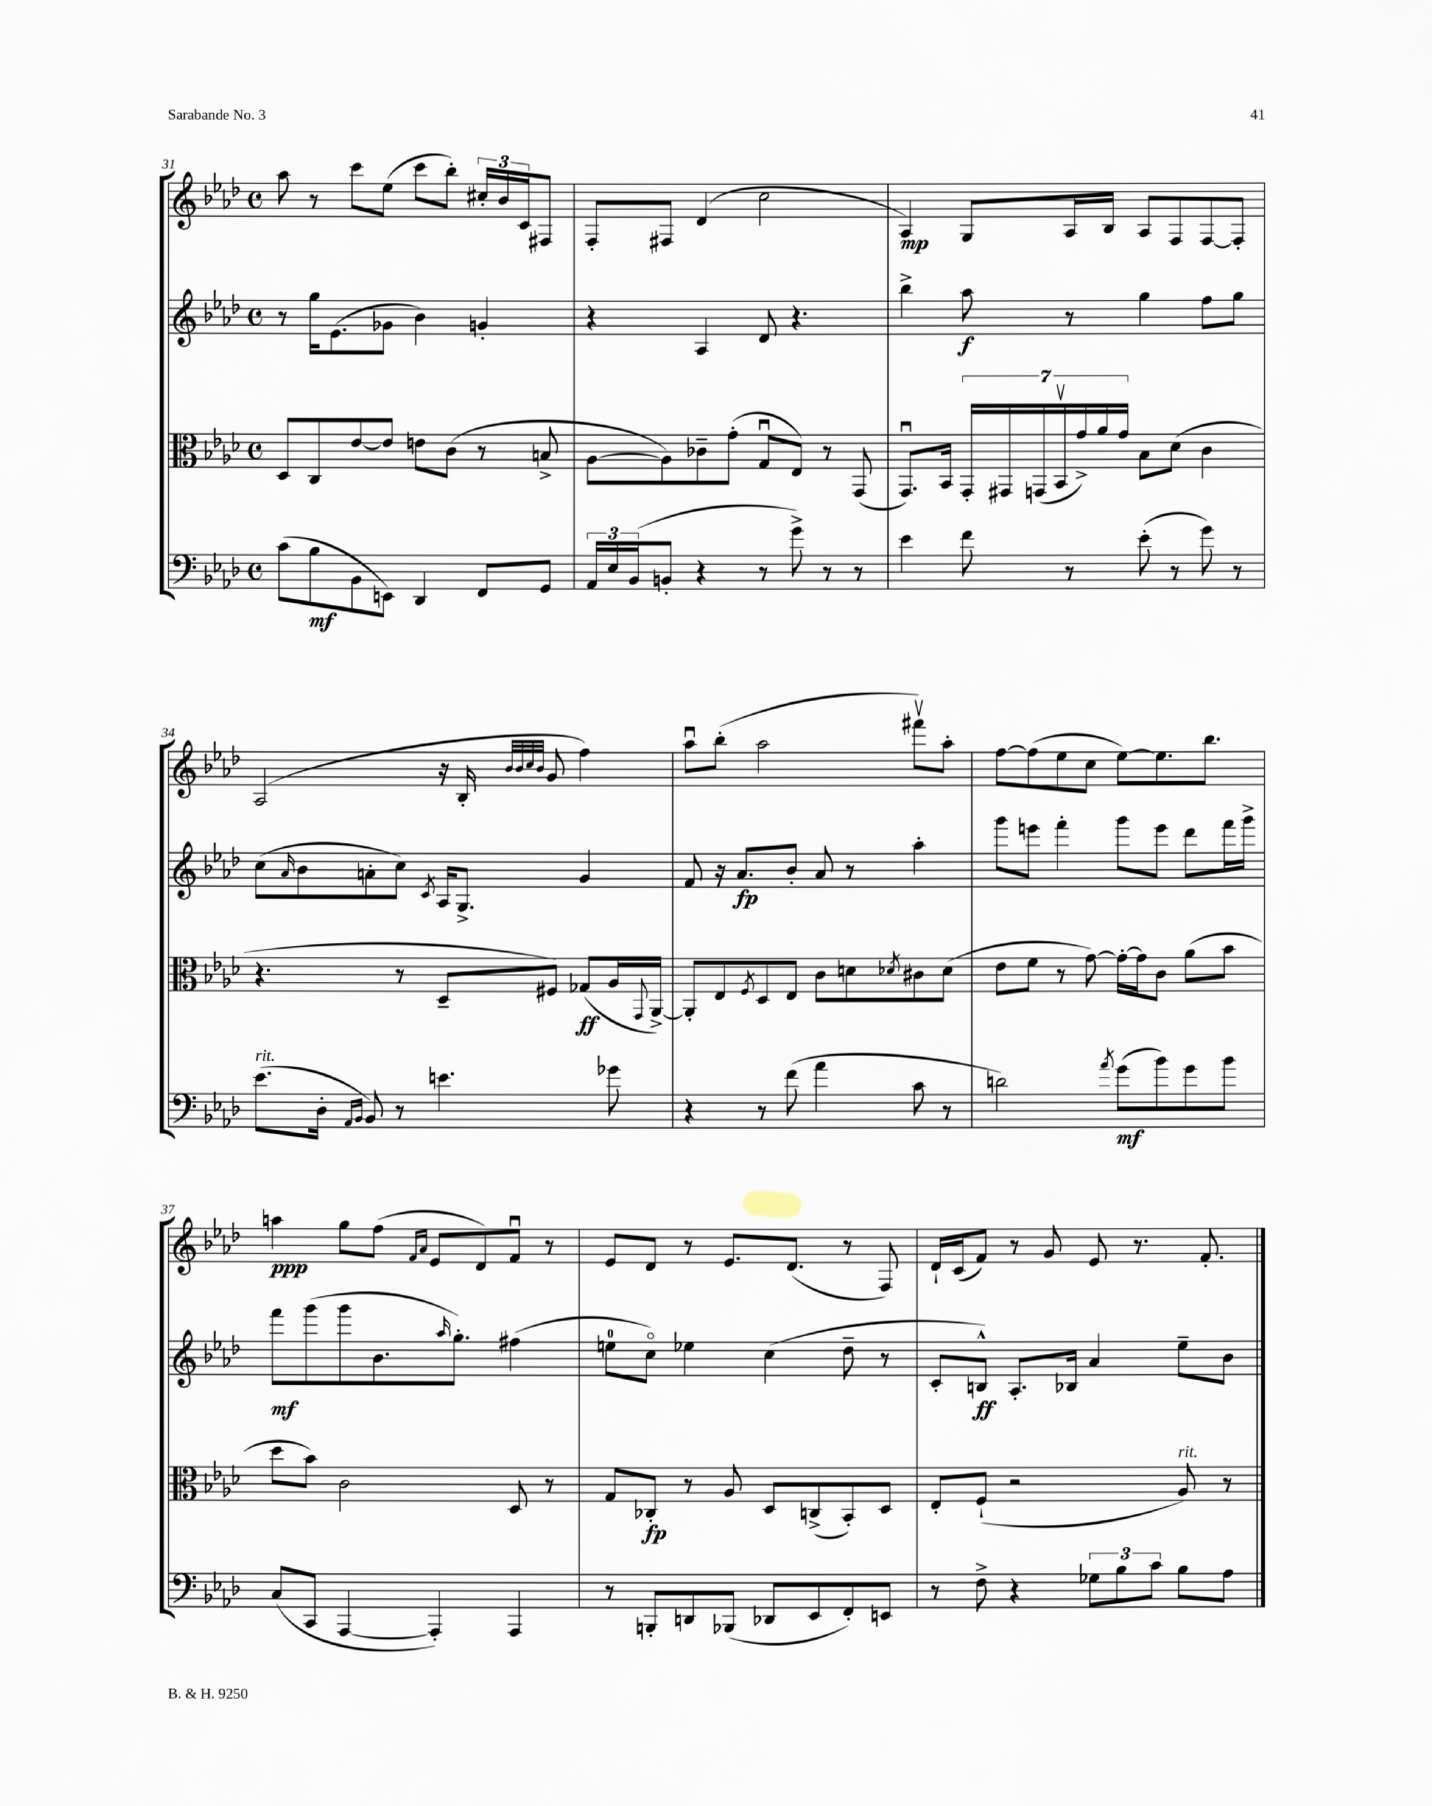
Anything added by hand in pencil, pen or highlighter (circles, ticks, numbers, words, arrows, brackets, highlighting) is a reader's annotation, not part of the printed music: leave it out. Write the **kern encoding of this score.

**kern	**kern	**kern	**kern
*staff4	*staff3	*staff2	*staff1
*clefF4	*clefC3	*clefG2	*clefG2
*k[b-e-a-d-]	*k[b-e-a-d-]	*k[b-e-a-d-]	*k[b-e-a-d-]
*M4/4	*M4/4	*M4/4	*M4/4
*met(c)	*met(c)	*met(c)	*met(c)
(8c	8D-	8r	8aa-
8B-	8C	16gg	8r
.	.	(8.e-	.
8BB-	[8e-	.	8ccc
8EE)	8e-]	8g-	(8ee-
4DD-	8e	4b-)	8ccc
.	(8c	.	8bb-')
8FF	8r	4g'	24cc#'
.	.	.	24b-
.	.	.	24c
8GG	8B^	.	8F#
=	=	=	=
24AA-	[8A-	4r	8F'
24E-	.	.	.
(24BB-	.	.	.
8BB'	8A-])	.	8F#
4r	8c-~	4A-	(4d-
.	(8g'	.	.
8r	8Gu	8d-	2cc
8g^)	8E-)	4.r	.
8r	8r	.	.
8r	(8GG	.	.
=	=	=	=
4e-	8.GGu)	4bb-^	4A-)
.	16BB-	.	.
8f	28GG'	8aa-	8G
.	28GG#	.	.
.	(28GG	.	.
.	28BB-v	.	.
8r	.	8r	16A-
.	28g^)	.	.
.	28a-	.	.
.	.	.	16B-
.	28g	.	.
(8e-'	8B-	4gg	8A-
8r	(8d-	.	8F
8g)	4c	8ff	[8F
8r	.	8gg	8F']
=	=	=	=
(8.e-	4.r	(8cc	(2A-
.	.	16qqa-	.
.	.	8b-	.
16D-'	.	.	.
16qqAA-	.	.	.
16qqBB-	.	.	.
8BB-)	.	8a'	.
8r	8r	8cc)	.
.	.	8qc	.
4.e	8D-~	16A-	16r
.	.	8.G^	16B-'
.	.	.	32qqb-
.	.	.	32qqb-
.	.	.	32qqcc
.	.	.	32qqb-
.	8F#)	.	8g
.	(8G-	4g	4ff)
8g-	16A-	.	.
.	8qqGG	.	.
.	[16AA-^)	.	.
=	=	=	=
4r	8AA-']	8f	8aa-u
.	8E-	16r	(8bb-'
.	.	8.a-	.
.	8qF	.	.
8r	8D-	.	2aa-
(8f	8E-	8b-'	.
4a-	8c	8a-	.
.	8d	8r	.
.	8qd-	.	.
8c	8c#	4aa-'	8fff#v)
8r	(8d-	.	8aa-'
=	=	=	=
2d)	8e-	8ggg	[8ff
.	8f	8eee	(8ff]
.	8r	4fff'	8ee-
.	[8g)	.	8cc
8qa-	.	.	.
(8g	16g'_	8ggg	[8ee-)
.	16g]	.	.
8b-)	8c	8eee	8.ee-]
8g	(8a-	8ddd-	.
.	.	.	8.bb-
8b-	8b-	16fff	.
.	.	16ggg^	.
=	=	=	=
(8C	8dd-	8fff	4aa
8CC	8b-)	(8ggg	.
[4AAA-	2c	8ggg	8gg
.	.	8.b-	(8ff
.	.	.	16qqf
.	.	.	16qqa-
4AAA-'])	.	.	8e-
.	.	16qqaa-	.
.	.	8.gg')	.
.	.	.	8d-)
4AAA-	8D-	(4ff#	8fu
.	8r	.	8r
=	=	=	=
8r	8G	8ee	8e-
8BBB'	8C-'	8cco)	8d-
8DD	8r	4ee-	8r
(8BBB-	8A-	.	8.e-
8DD-	8D-	(4cc	.
.	.	.	(8.d-
8EE-	(8C^	.	.
8FF')	8BB-')	8dd-~	8r
8EE	8D-	8r	8F)
=	=	=	=
8r	8E-'	8c'	16d-`
.	.	.	(16c
8F^	(8F`	8B^^)	8f)
4r	2r	8.A-'	8r
.	.	.	8g
.	.	16B-	.
12G-	.	4a-	8e-
12B-	.	.	.
.	.	.	8.r
12c	.	.	.
8B-	8A-)	8ee-~	.
.	.	.	8.f'
8A-	8r	8b-	.
==	==	==	==
*-	*-	*-	*-
